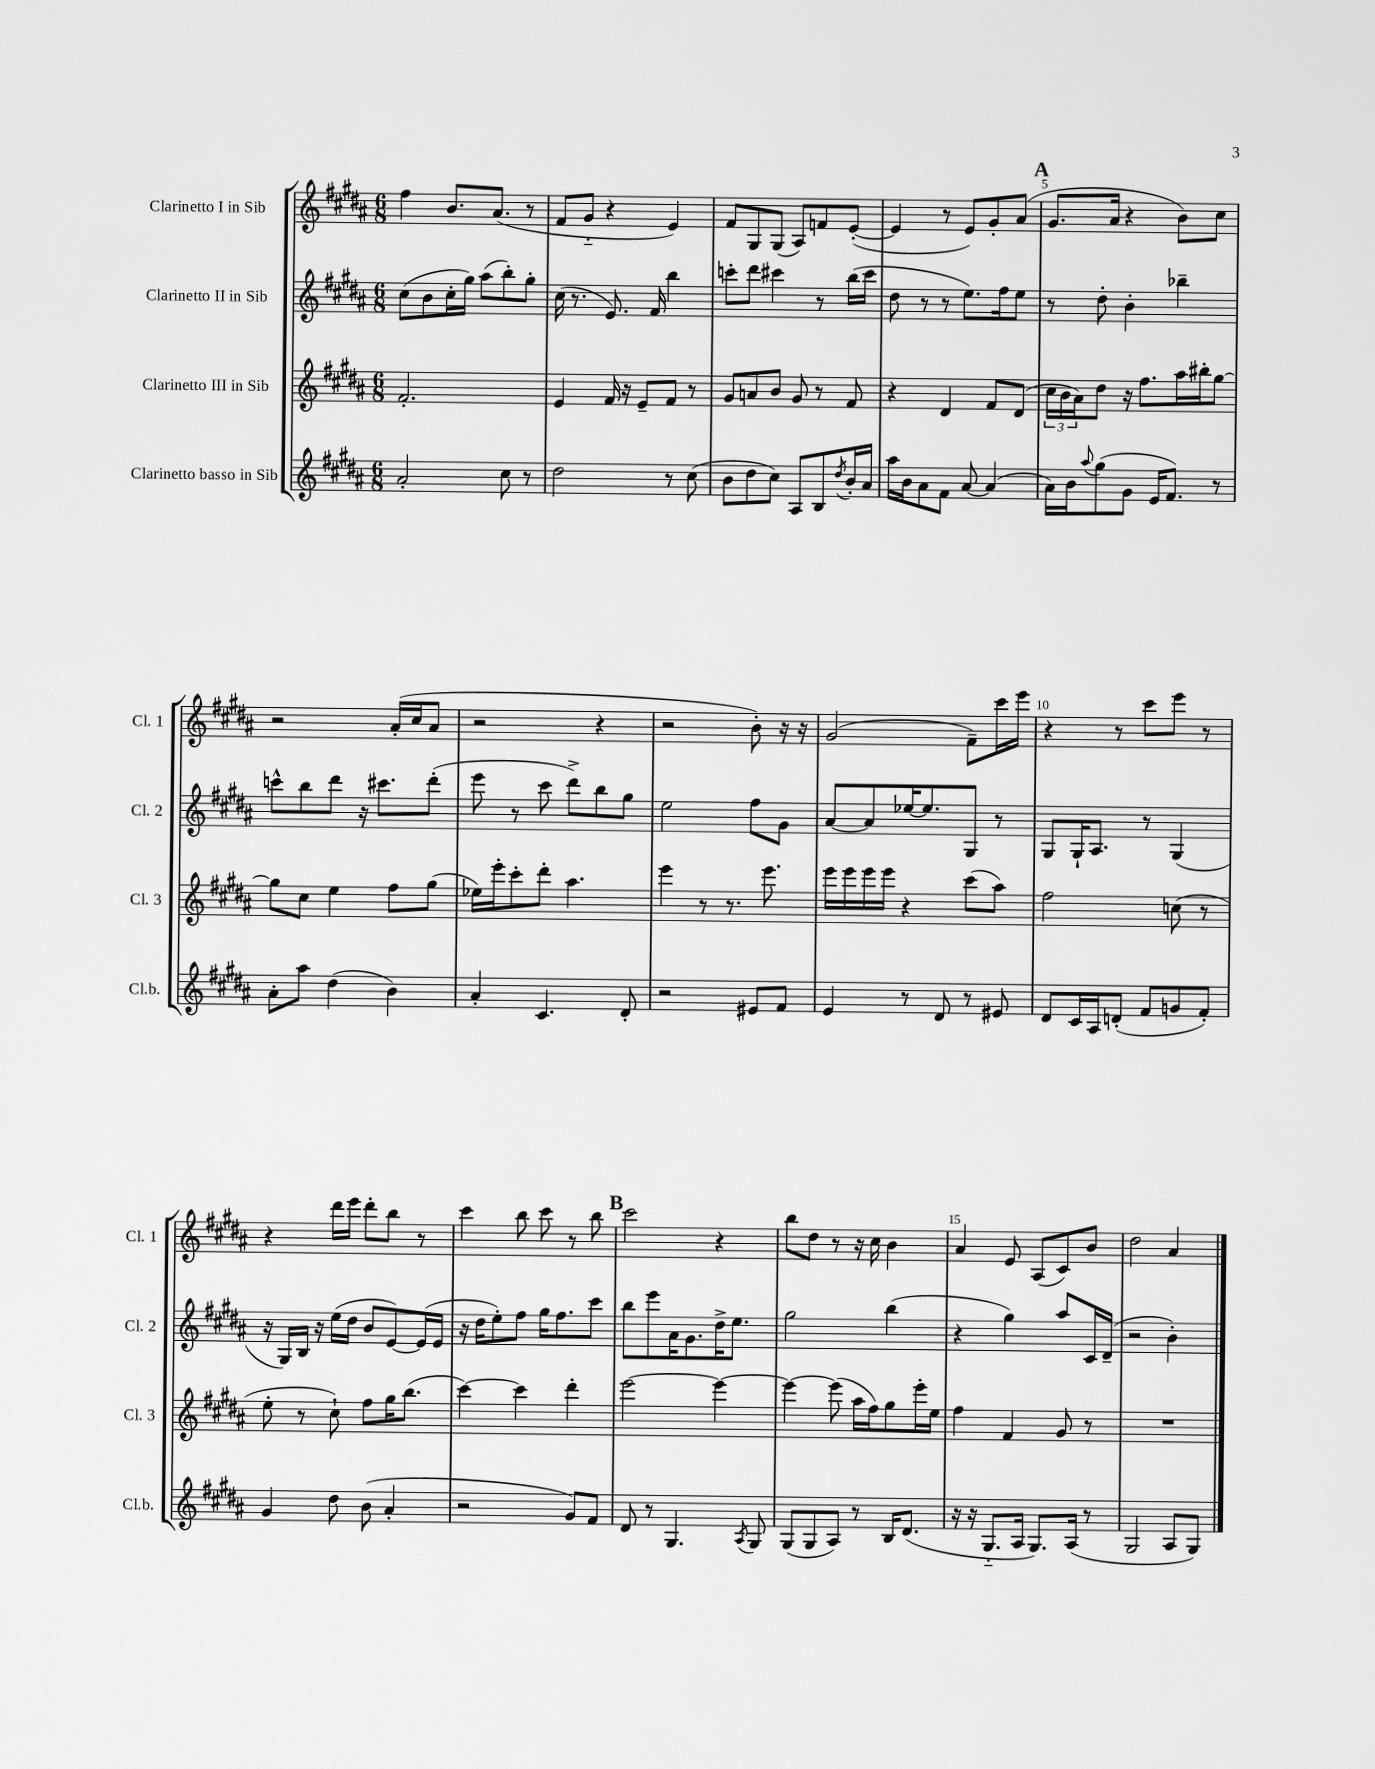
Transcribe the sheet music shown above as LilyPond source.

<<
\new StaffGroup <<
\new Staff = "s0" \with { instrumentName = "Clarinetto I in Sib" shortInstrumentName = "Cl. 1" } {
    \clef treble \key b \major \numericTimeSignature \time 6/8
    fis''4 b'8. ais'8.( r8 |
    fis'8 gis'8-_ r4 e'4) |
    fis'8 gis8 gis8( ais8) f'8 e'8~-.( |
    e'4 r8 e'8) gis'8-. ais'8( |
    \mark \markup { \bold "A" } gis'8. ais'16 r4 b'8) cis''8 |
    r2 ais'16-.( cis''16 ais'8 |
    r2 r4 |
    r2 b'8-.) r16 r16 |
    gis'2( fis'8--) cis'''16 e'''16 |
    r4 r8 cis'''8 e'''8 r8 |
    r4 dis'''16 e'''16 dis'''8-. b''8 r8 |
    cis'''4 b''8 cis'''8 r8 b''8 |
    \mark \markup { \bold "B" } cis'''2 r4 |
    b''8 dis''8 r8 r16 cis''16 b'4 |
    ais'4 e'8 ais8( cis'8) b'8 |
    dis''2 ais'4 \bar "|." |
}
\new Staff = "s1" \with { instrumentName = "Clarinetto II in Sib" shortInstrumentName = "Cl. 2" } {
    \clef treble \key b \major \numericTimeSignature \time 6/8
    cis''8( b'8 cis''16-. gis''16) ais''8( b''8-.) gis''8-. |
    cis''16( r8. e'8.) fis'16 b''4 |
    c'''8-. dis'''8 cis'''4 r8 b''16( cis'''16 |
    dis''8 r8 r8 e''8.) fis''16 e''8 |
    \mark \markup { \bold "A" } r8 dis''8-. b'4-. bes''4-- |
    c'''8-^ b''8 dis'''8 r16 cis'''8. dis'''8-.( |
    e'''8 r8 cis'''8 dis'''8->) b''8 gis''8 |
    e''2 fis''8 gis'8 |
    ais'8~ ais'8 ees''16~ ees''8. gis8 r8 |
    gis8 gis16-! ais8. r8 gis4( |
    r16 gis16) b16 r16 e''16( dis''16 b'8 e'8~) e'16( e'16 |
    r16 dis''16 e''8-.) fis''8 gis''16 fis''8. cis'''8 |
    \mark \markup { \bold "B" } b''8 e'''8 ais'16 gis'8. dis''16-> e''8. |
    gis''2 b''4( |
    r4 gis''4) ais''8 cis'16 dis'16--( |
    r2 b'4-.) \bar "|." |
}
\new Staff = "s2" \with { instrumentName = "Clarinetto III in Sib" shortInstrumentName = "Cl. 3" } {
    \clef treble \key b \major \numericTimeSignature \time 6/8
    fis'2.-. |
    e'4 fis'16 r16 e'8-- fis'8 r8 |
    gis'8 a'8 b'8 gis'8 r8 fis'8 |
    r4 dis'4 fis'8 dis'8( |
    \mark \markup { \bold "A" } \tuplet 3/2 { cis''16 b'16 ais'16) } dis''8 r16 fis''8. ais''16 bis''16-. gis''8~ |
    gis''8 cis''8 e''4 fis''8 gis''8( |
    ees''16) e'''16-. cis'''8-. dis'''8-. ais''4. |
    e'''4 r8 r8. e'''8. |
    e'''16 e'''16 e'''16 e'''16 r4 cis'''8( ais''8) |
    fis''2 c''8( r8 |
    e''8-. r8 cis''8-!) fis''8 gis''16 b''8.( |
    cis'''4~) cis'''4 dis'''4-. |
    \mark \markup { \bold "B" } e'''2~ e'''4~ |
    e'''4~ e'''8( ais''16 fis''16) gis''8 e'''16-. e''16 |
    fis''4 fis'4 gis'8 r8 |
    R2. \bar "|." |
}
\new Staff = "s3" \with { instrumentName = "Clarinetto basso in Sib" shortInstrumentName = "Cl.b." } {
    \clef treble \key b \major \numericTimeSignature \time 6/8
    ais'2-. cis''8 r8 |
    dis''2 r8 cis''8( |
    b'8 dis''8 cis''8) ais8 b8 \acciaccatura { dis''8 } b'16-. ais'16 |
    ais''16 b'16 ais'8 fis'8 ais'8~ ais'4( |
    \mark \markup { \bold "A" } ais'16) b'16 \appoggiatura { ais''8 } gis''8( gis'8 e'16 fis'8.) r8 |
    ais'8-. ais''8 dis''4( b'4) |
    ais'4-. cis'4. dis'8-. |
    r2 eis'8 fis'8 |
    e'4 r8 dis'8 r8 eis'8 |
    dis'8 cis'16 ais16 d'8-.( fis'8 g'8 fis'8-.) |
    gis'4 dis''8 b'8( ais'4-. |
    r2 gis'8) fis'8 |
    \mark \markup { \bold "B" } dis'8 r8 gis4. \acciaccatura { ais8 } gis8 |
    gis8( gis8 ais8) r8 b16 dis'8.( |
    r16 r16 gis8.-_ ais16 gis8.) ais16( r8 |
    gis2 ais8 gis8) \bar "|." |
}
>>
>>
\layout { \context { \Score \override BarNumber.break-visibility = ##(#f #t #t) barNumberVisibility = #(every-nth-bar-number-visible 5) } }
